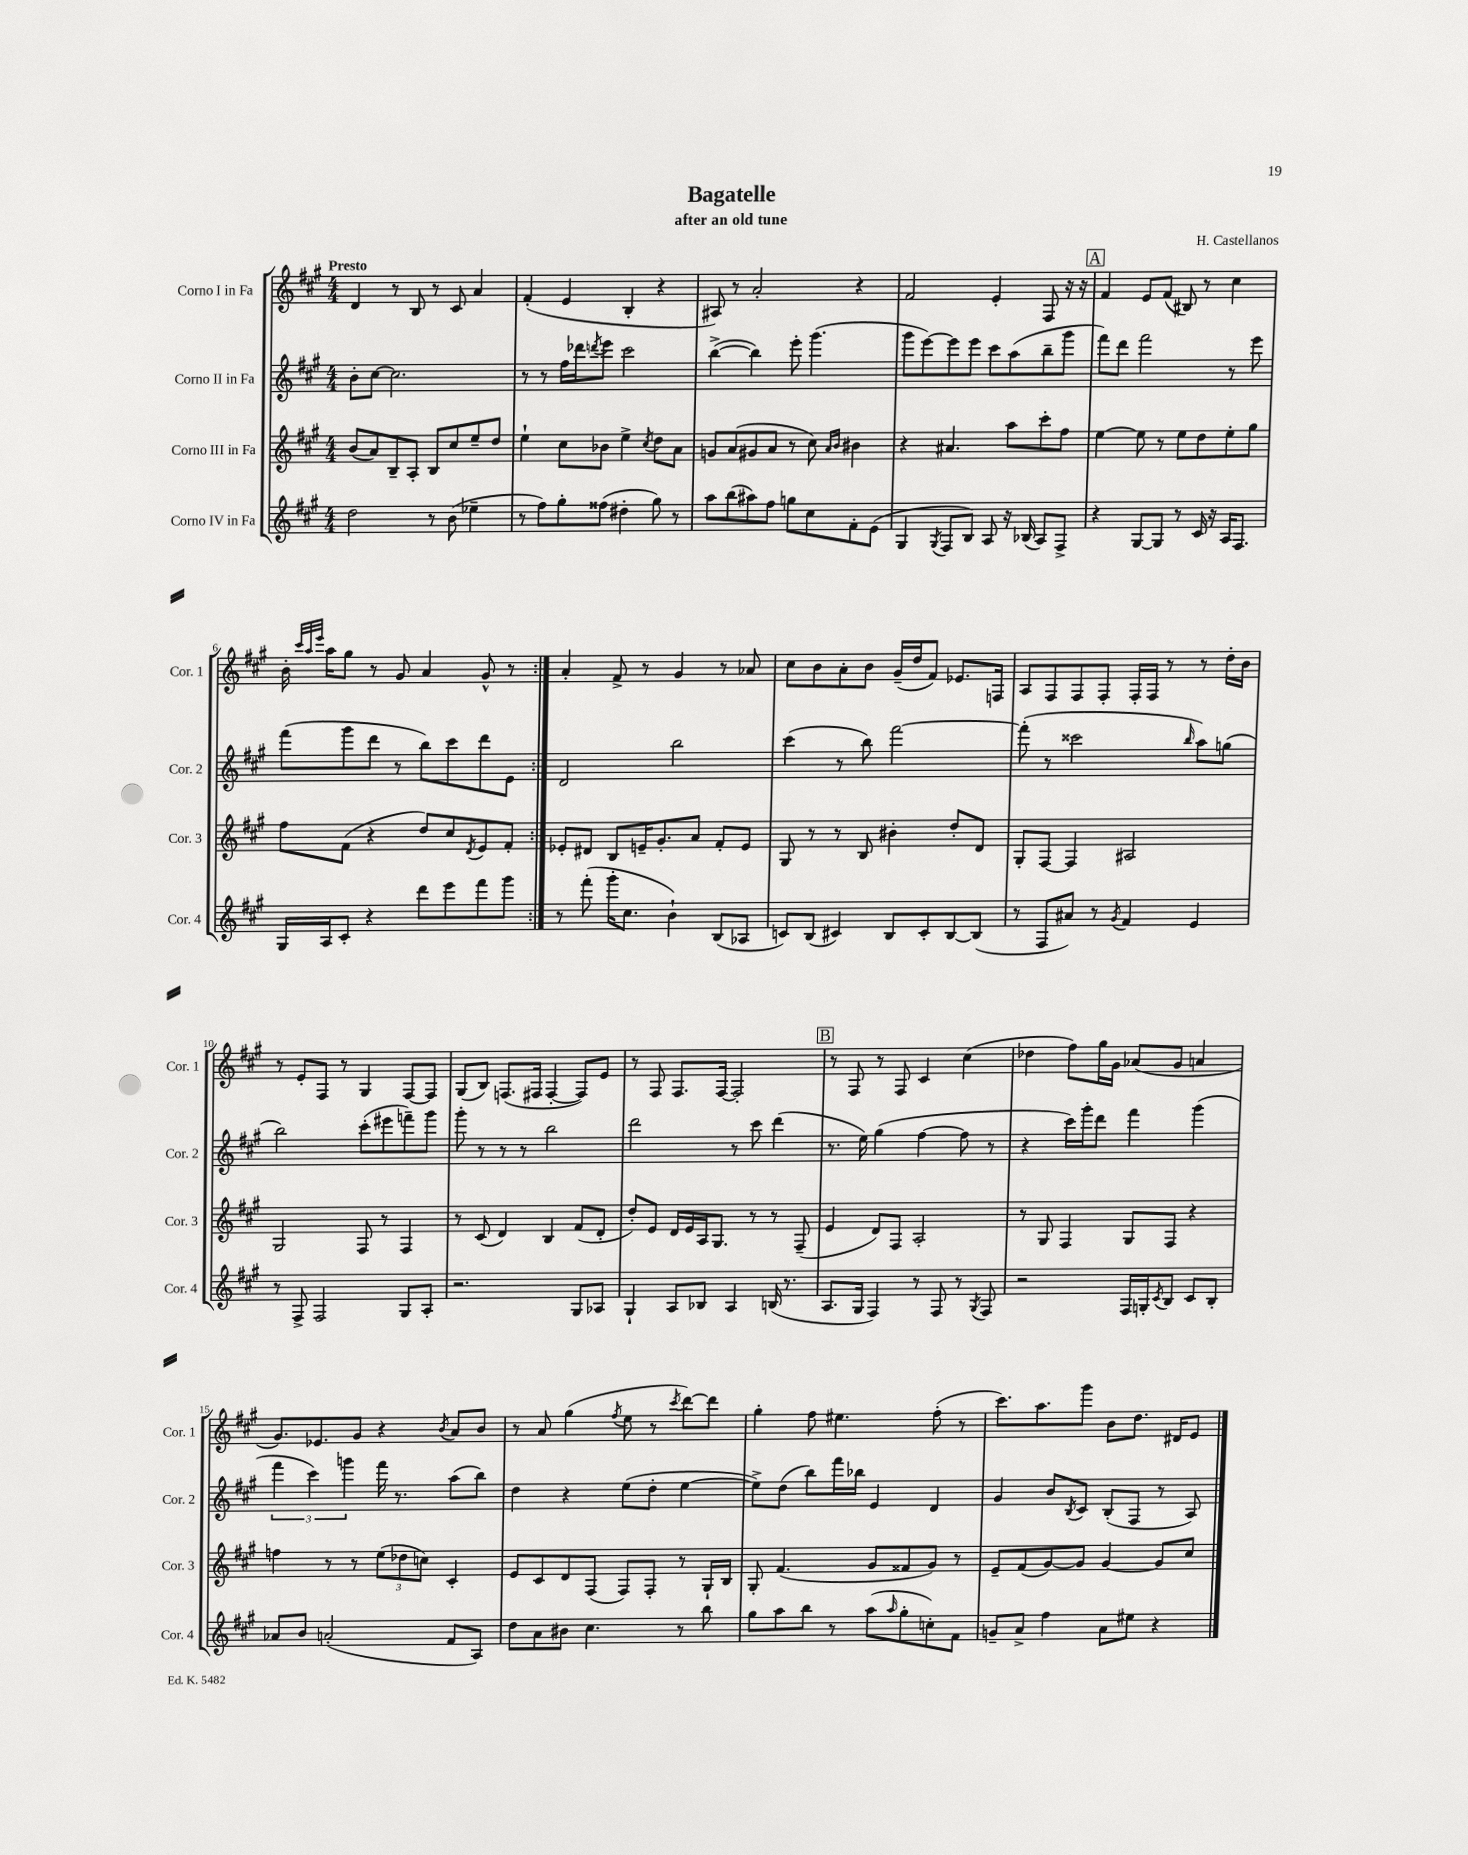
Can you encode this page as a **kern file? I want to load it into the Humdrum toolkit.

**kern	**kern	**kern	**kern
*part4	*part3	*part2	*part1
*staff4	*staff3	*staff2	*staff1
*I"Corno IV in Fa	*I"Corno III in Fa	*I"Corno II in Fa	*I"Corno I in Fa
*I'Cor. 4	*I'Cor. 3	*I'Cor. 2	*I'Cor. 1
*clefG2	*clefG2	*clefG2	*clefG2
*k[f#c#g#]	*k[f#c#g#]	*k[f#c#g#]	*k[f#c#g#]
*M4/4	*M4/4	*M4/4	*M4/4
=1	=1	=1	=1
!	!	!	!LO:TX:a:B:t=Presto
2dd\	(8b/L	8b'\L	4d/
.	8a/)	[8cc#\J	.
.	8B~/	2.cc#\]	8r
.	8A'/J	.	8B/
8r	8B/L	.	8r
(8b\	8cc#/	.	8c#/
4ee-X~\	8ee~/	.	4a/
.	8dd/J	.	.
=2	=2	=2	=2
8r	4ee`\	8r	(4f#'/
8ff#\L)	.	8r	.
8gg#'\	8cc#\L	16ff#\LL	4e/
.	.	16ddd-X\J	.
.	.	8qdddn/	.
(8ff##X\J	8b-X\J	8eee\J	.
4dd#X'\	4ee^\	2ccc#\	4B'/
.	8qcc#/	.	.
8gg#\)	8dd\L	.	4r
8r	8a\J	.	.
=3	=3	=3	=3
8aa\L	8gn/L	([4bb^\	8A#X/)
(8bb\	(8a/	.	8r
8aa#X\)	8g#X/	4bb\])	2a'/
8ff#\J	8a/J	.	.
8ggn\L	8r	8eee'\	.
8cc#\	8cc#\)	(4.ggg#\	.
.	16qqa/LL	.	.
.	16qqb/JJ	.	.
8f#'\	4b#X\	.	4r
(8e\J	.	.	.
=4	=4	=4	=4
4G#/	4r	8ggg#\L	2f#/
.	.	[8eee\)	.
8qG#/	.	.	.
8F#/L	4.a#X/	8eee\]	.
8B/J)	.	8eee\J	.
8A/	.	8ccc#\L	4e'/
16r	8aa\L	(8aa\	.
(16B-X/	.	.	.
8A/L)	8ccc#'\	8bb~\	8F#/
8F#^/J	8ff#\J	8ggg#\J	16r
.	.	.	16r
!!LO:REH:place=s1:t=A
=5	=5	=5	=5
4r	[4ee\	8fff#\L)	4f#/
.	.	8ddd\J	.
[8G#/L	8ee\]	2fff#\	8e/L
8G#/J]	8r	.	(8f#/J
8r	8ee\L	.	8B#X/)
16c#/	8dd\	.	8r
16r	.	.	.
16A/KL	8ee'\	8r	4cc#\
8.F#/J	.	.	.
.	8gg#\J	8eee\	.
!!LO:LB:g=z
=6	=6	=6	=6
16G#/LL	8ff#\L	(8fff#\L	16b'\
.	.	.	32qqccc#/LLL
.	.	.	32qqaa/
.	.	.	32qqeee/JJJ
16A/J	.	.	16aa\KL
8c#'/J	(8f#\J	8ggg#\	8gg#\J
4r	4r	8ddd\J	8r
.	.	8r	8g#/
8ddd\L	8dd/L)	8bb\L)	4a/
8eee\	8cc#/	8ccc#\	.
.	8qd/	.	.
8fff#\	8e/	8ddd\	8g#^^/
8ggg#\J	8f#'/J	8e\J	8r
=7:|!	=7:|!	=7:|!	=7:|!
8r	8e-X'/L	2d/	4a'/
(8fff#'\	8d#X/J	.	.
16ggg#'\KL	8B/L	.	8f#^/
8.cc#\J	.	.	.
.	16en~/K	.	8r
.	8.g#'/	.	.
4b`\)	.	2bb\	4g#/
.	8a/J	.	.
(8B/L	8f#'/L	.	8r
8A-X/J	8e/J	.	8a-X/
=8	=8	=8	=8
8cn/L)	8G#/	(4ccc#\	8cc#\L
(8B/J	8r	.	8b\
4c#X/)	8r	8r	8a'\
.	8B/	8bb\)	8b\J
8B/L	4b#X'\	[2fff#\	(16g#~/LL
.	.	.	16dd/J
8c#'/	.	.	8f#/J)
[8B/	8dd'/L	.	8.e-X/L
(8B/J]	8d/J	.	.
.	.	.	16Fn/Jk
=9	=9	=9	=9
8r	8G#'/L	(8fff#'\]	8A/L
8F#/L	[8F#/J	8r	8F#/
8a#X/J)	4F#/]	2ccc##X\	8F#/
8r	.	.	8F#'/J
8qg#/	.	.	.
4f#/	2A#X/	.	16F#'/LL
.	.	.	16F#/JJ
.	.	.	8r
.	.	16qqbb/	.
4e/	.	8aa\L)	8r
.	.	(8ggn\J	16dd'\LL
.	.	.	16b\JJ
!!LO:LB:g=z
=10	=10	=10	=10
8r	2G#/	2bb\)	8r
8F#^/	.	.	8e'/L
2F#/	.	.	8F#/J
.	.	.	8r
.	8F#/	(8ccc#'\L	4G#/
.	8r	8eee#X\	.
8G#/L	4F#/	8fffn~\)	[8F#/L
8A'/J	.	8ggg#\J	8F#/J]
=11	=11	=11	=11
2.r	8r	8ggg#'\	(8G#/L
.	(8c#/	8r	8B/J)
.	4d/)	8r	(8.Fn/L
.	.	8r	.
.	.	.	16F#X/Jk
.	4B/	2bb\	[4F#'/
8G#/L	(8f#/L	.	8F#/L])
8A-X/J	8d'/J	.	8e/J
=12	=12	=12	=12
4G#`/	8dd'/L)	2ddd\	8r
.	8e/J	.	8F#/
8A/L	16d/LL	.	8.F#/L
.	16e/	.	.
8B-X/J	16A/J	.	.
.	8.G#/J	.	[16F#/Jk
4A/	.	8r	2F#'/]
.	8r	8ccc#\	.
(16Bn/	8r	(4ddd\	.
8.r	.	.	.
.	(8F#~/	.	.
!!LO:REH:place=s1:t=B
=13	=13	=13	=13
8.A/L	4e/	8.r	8r
.	.	.	8F#/
16G#/Jk	.	16ee\)	.
4F#/)	8d/L)	(4gg#\	8r
.	8F#/J	.	8F#/
8r	2A'/	[4ff#\	4c#/
8F#/	.	.	.
8r	.	8ff#\]	(4cc#\
8qG#/	.	.	.
8F#/	.	8r	.
=14	=14	=14	=14
2r	8r	4r	4dd-X\
.	8G#/	.	.
.	4F#/	16ccc#\LL)	8ff#\L)
.	.	16ggg#'\J	.
.	.	8ddd\J	16gg#\L
.	.	.	16g#\JJ
16F#/LL	8G#/L	4fff#\	(8a-X/L
16Gn'/J	.	.	.
8qc#/	.	.	.
8B/J	8F#/J	.	8g#/J
8c#/L	4r	(4ggg#\	4an/
8B'/J	.	.	.
!!LO:LB:g=z
=15	=15	=15	=15
8a-X/L	4ffn\	6fff#\	8.g#/L)
8b/J	.	.	.
.	.	6ccc#\)	.
.	.	.	8.e-X/
(2an'/	8r	.	.
.	.	6gggn\	.
.	8r	.	8g#/J
.	(12ee\L	16fff#\	4r
.	.	8.r	.
.	12dd-X\	.	.
.	12ccn\J)	.	.
.	.	.	8qb/
8f#/L	4c#'/	(8aa\L	8a/L
8A/J)	.	8bb\J)	8b/J
=16	=16	=16	=16
8dd\L	8e/L	4dd\	8r
8a\	8c#/	.	8a/
8b#X\J	8d/	4r	(4gg#\
4.cc#\	(8F#/J	.	.
.	.	.	8qff#/
.	8F#/L)	(8ee\L	8ee\
.	8F#'/J	8dd'\J	8r
.	.	.	8qccc#/
8r	8r	[4ee\	[8ddd\L)
8bb\	16G#`/LL	.	8ddd\J]
.	16B/JJ	.	.
=17	=17	=17	=17
8gg#\L	8G#'/	8ee^\L])	4gg#'\
8aa\	(4.f#/	(8dd\J	.
8bb\J	.	8bb\L)	8ff#\
8r	.	16fff#\L	4.ee#X\
.	.	16bb-X\JJ	.
(8aa\L	8g#/L	4e/	.
16qqaa/	.	.	.
8gg#'\	8f##X/	.	.
8ccn'\)	8g#/J)	4d/	(8ff#'\
8f#\J	8r	.	8r
=18	=18	=18	=18
8gn~/L	8e~/L	4g#/	8.ccc#\L)
8a^/J	(8f#/	.	.
.	.	.	8.aa\
4ff#\	[8g#/)	8b/L	.
.	.	8qB/	.
.	8g#/J]	8c#/J	8ggg#\J
8a\L	[4g#/	(8B'/L	8b\L
8ee#X\J	.	8F#/J	8.dd\J
4r	8g#/L]	8r	.
.	.	.	16d#X/KL
.	8cc#/J	8A/)	8e/J
==	==	==	==
*-	*-	*-	*-
